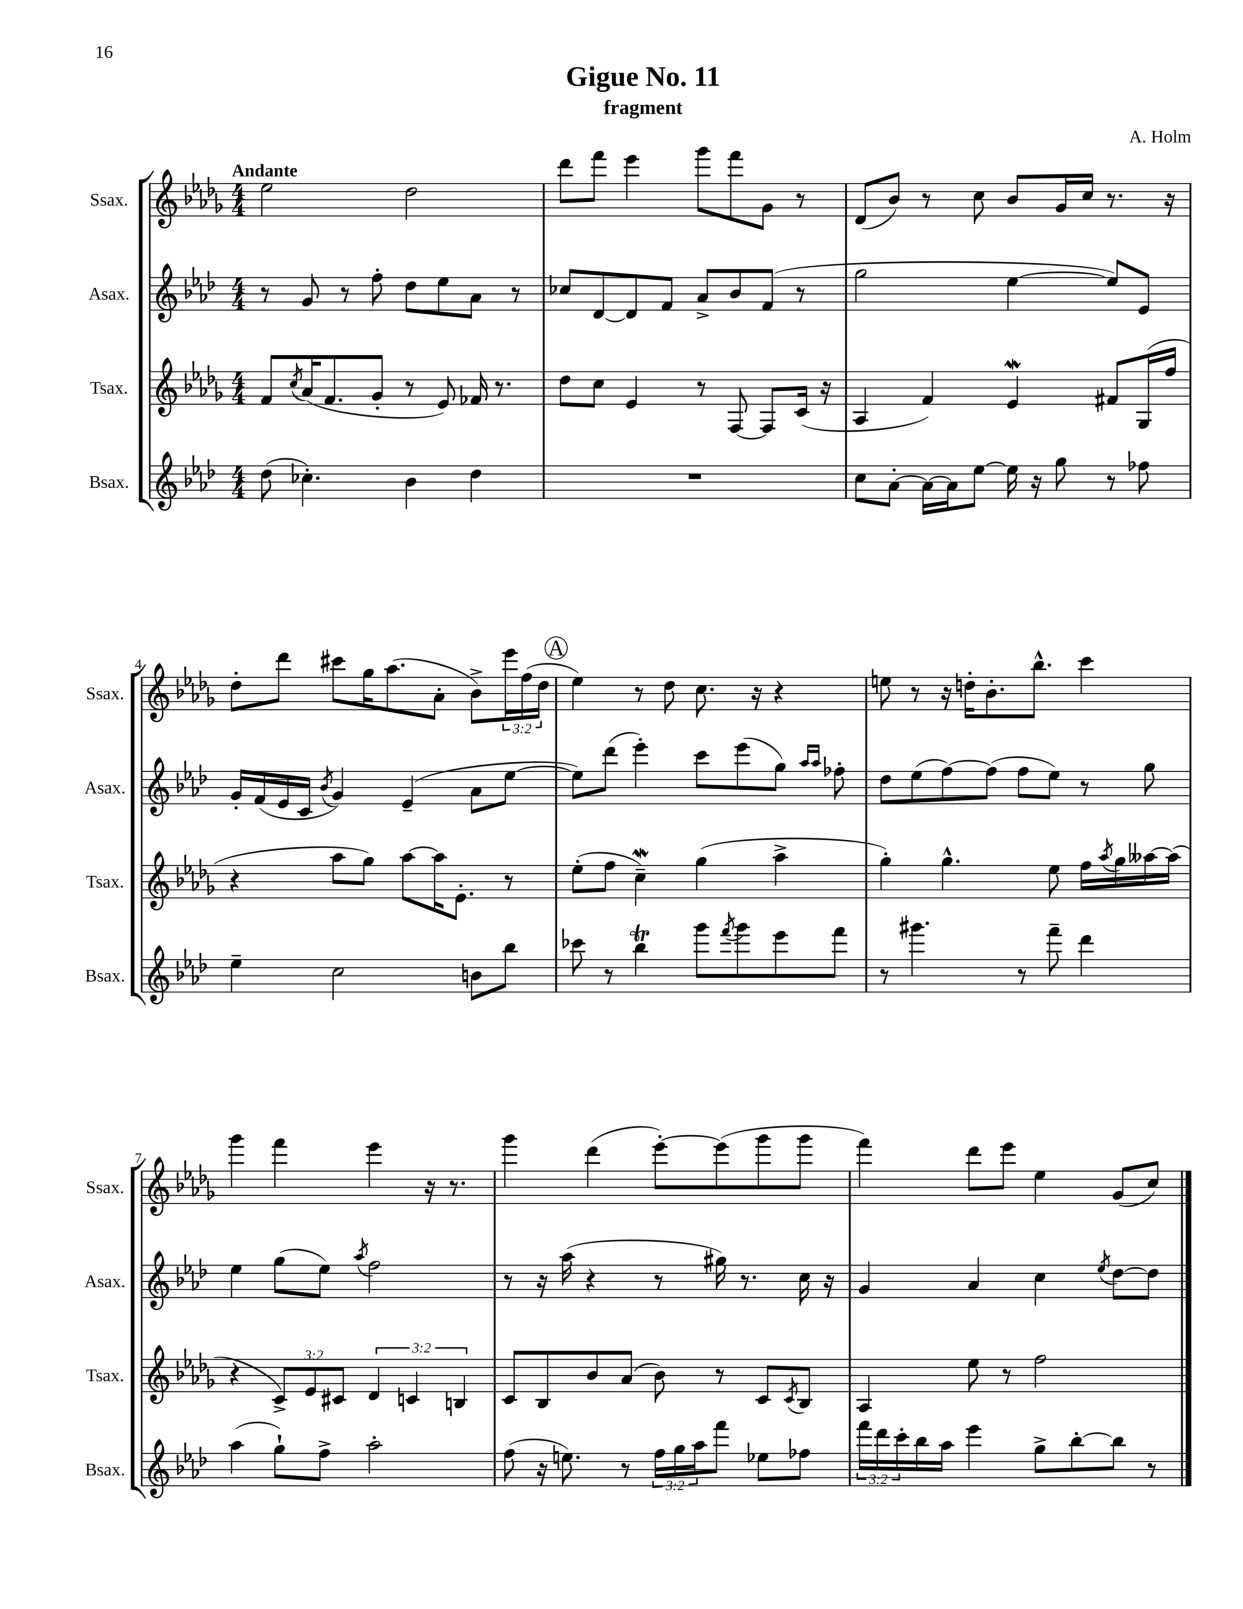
\header { title = "Gigue No. 11" composer = "A. Holm" subtitle = "fragment" }
<<
\new StaffGroup <<
\new Staff = "s0" \with { instrumentName = "Ssax." shortInstrumentName = "Ssax." } {
    \clef treble \key des \major \numericTimeSignature \time 4/4 \override Staff.TupletNumber.text = #tuplet-number::calc-fraction-text \tempo "Andante"
    ees''2 des''2 |
    des'''8 f'''8 ees'''4 ges'''8 f'''8 ges'8 r8 |
    des'8( bes'8) r8 c''8 bes'8 ges'16 c''16 r8. r16 |
    des''8-. des'''8 cis'''8 ges''16 aes''8.( aes'8-. bes'8->) \tuplet 3/2 { ees'''16 f''16( des''16 } |
    \mark \markup { \circle "A" } ees''4) r8 des''8 c''8. r16 r4 |
    e''8 r8 r16 d''16-. bes'8.-. bes''8.-^ c'''4 |
    ges'''4 f'''4 ees'''4 r16 r8. |
    ges'''4 des'''4( ees'''8~-.) ees'''8( ges'''8 ges'''8 |
    f'''4) des'''8 ees'''8 ees''4 ges'8( c''8) \bar "|." |
}
\new Staff = "s1" \with { instrumentName = "Asax." shortInstrumentName = "Asax." } {
    \clef treble \key aes \major \numericTimeSignature \time 4/4
    r8 g'8 r8 f''8-. des''8 ees''8 aes'8 r8 |
    ces''8 des'8~ des'8 f'8 aes'8-> bes'8 f'8( r8 |
    g''2 ees''4~ ees''8) ees'8 |
    g'16-. f'16( ees'16 c'16 \acciaccatura { bes'8 } g'4) ees'4--( aes'8 ees''8~ |
    \mark \markup { \circle "A" } ees''8) des'''8( ees'''4-.) c'''8 ees'''8( g''8) \grace { aes''16 aes''16 } fes''8-. |
    des''8 ees''8( f''8~) f''8( f''8 ees''8) r8 g''8 |
    ees''4 g''8( ees''8) \acciaccatura { aes''8 } f''2 |
    r8 r16 aes''16( r4 r8 gis''16) r8. c''16 r16 |
    g'4 aes'4 c''4 \acciaccatura { ees''8 } des''8~ des''8 \bar "|." |
}
\new Staff = "s2" \with { instrumentName = "Tsax." shortInstrumentName = "Tsax." } {
    \clef treble \key des \major \numericTimeSignature \time 4/4 \override Staff.TupletNumber.text = #tuplet-number::calc-fraction-text
    f'8 \acciaccatura { c''8 } aes'16( f'8. ges'8-. r8 ees'8) fes'16 r8. |
    des''8 c''8 ees'4 r8 f8~ f8 c'16( r16 |
    aes4 f'4) ees'4\mordent fis'8 ges16( f''16 |
    r4 aes''8 ges''8) aes''8~ aes''16 ees'8.-. r8 |
    \mark \markup { \circle "A" } ees''8-.( f''8 c''4--\mordent) ges''4( aes''4-> |
    ges''4-.) ges''4.-^ ees''8 f''16 \acciaccatura { aes''8 } ges''16 aeses''16~ aeses''16( |
    r4 \tuplet 3/2 { c'8->) ees'8 cis'8 } \tuplet 3/2 { des'4 c'4 b4 } |
    c'8 bes8 bes'8 aes'8( bes'8) r8 c'8 \acciaccatura { c'8 } bes8 |
    aes4 ees''8 r8 f''2 \bar "|." |
}
\new Staff = "s3" \with { instrumentName = "Bsax." shortInstrumentName = "Bsax." } {
    \clef treble \key aes \major \numericTimeSignature \time 4/4 \override Staff.TupletNumber.text = #tuplet-number::calc-fraction-text
    des''8( ces''4.-.) bes'4 des''4 |
    R1 |
    c''8 aes'8~-. aes'16~ aes'16 ees''8~ ees''16 r16 g''8 r8 fes''8 |
    ees''4-- c''2 b'8 bes''8 |
    \mark \markup { \circle "A" } ces'''8 r8 bes''4\trill g'''8 \acciaccatura { f'''8 } g'''8 ees'''8 f'''8 |
    r8 gis'''4. r8 f'''8-- des'''4 |
    aes''4( g''8-!) f''8-> aes''2-. |
    f''8( r16 e''8.) r8 \tuplet 3/2 { f''16 g''16 aes''16 } f'''8 ees''8 fes''8 |
    \tuplet 3/2 { f'''16 des'''16 c'''16-. } bes''16 aes''16 ees'''4 g''8-> bes''8~-. bes''8 r8 \bar "|." |
}
>>
>>
